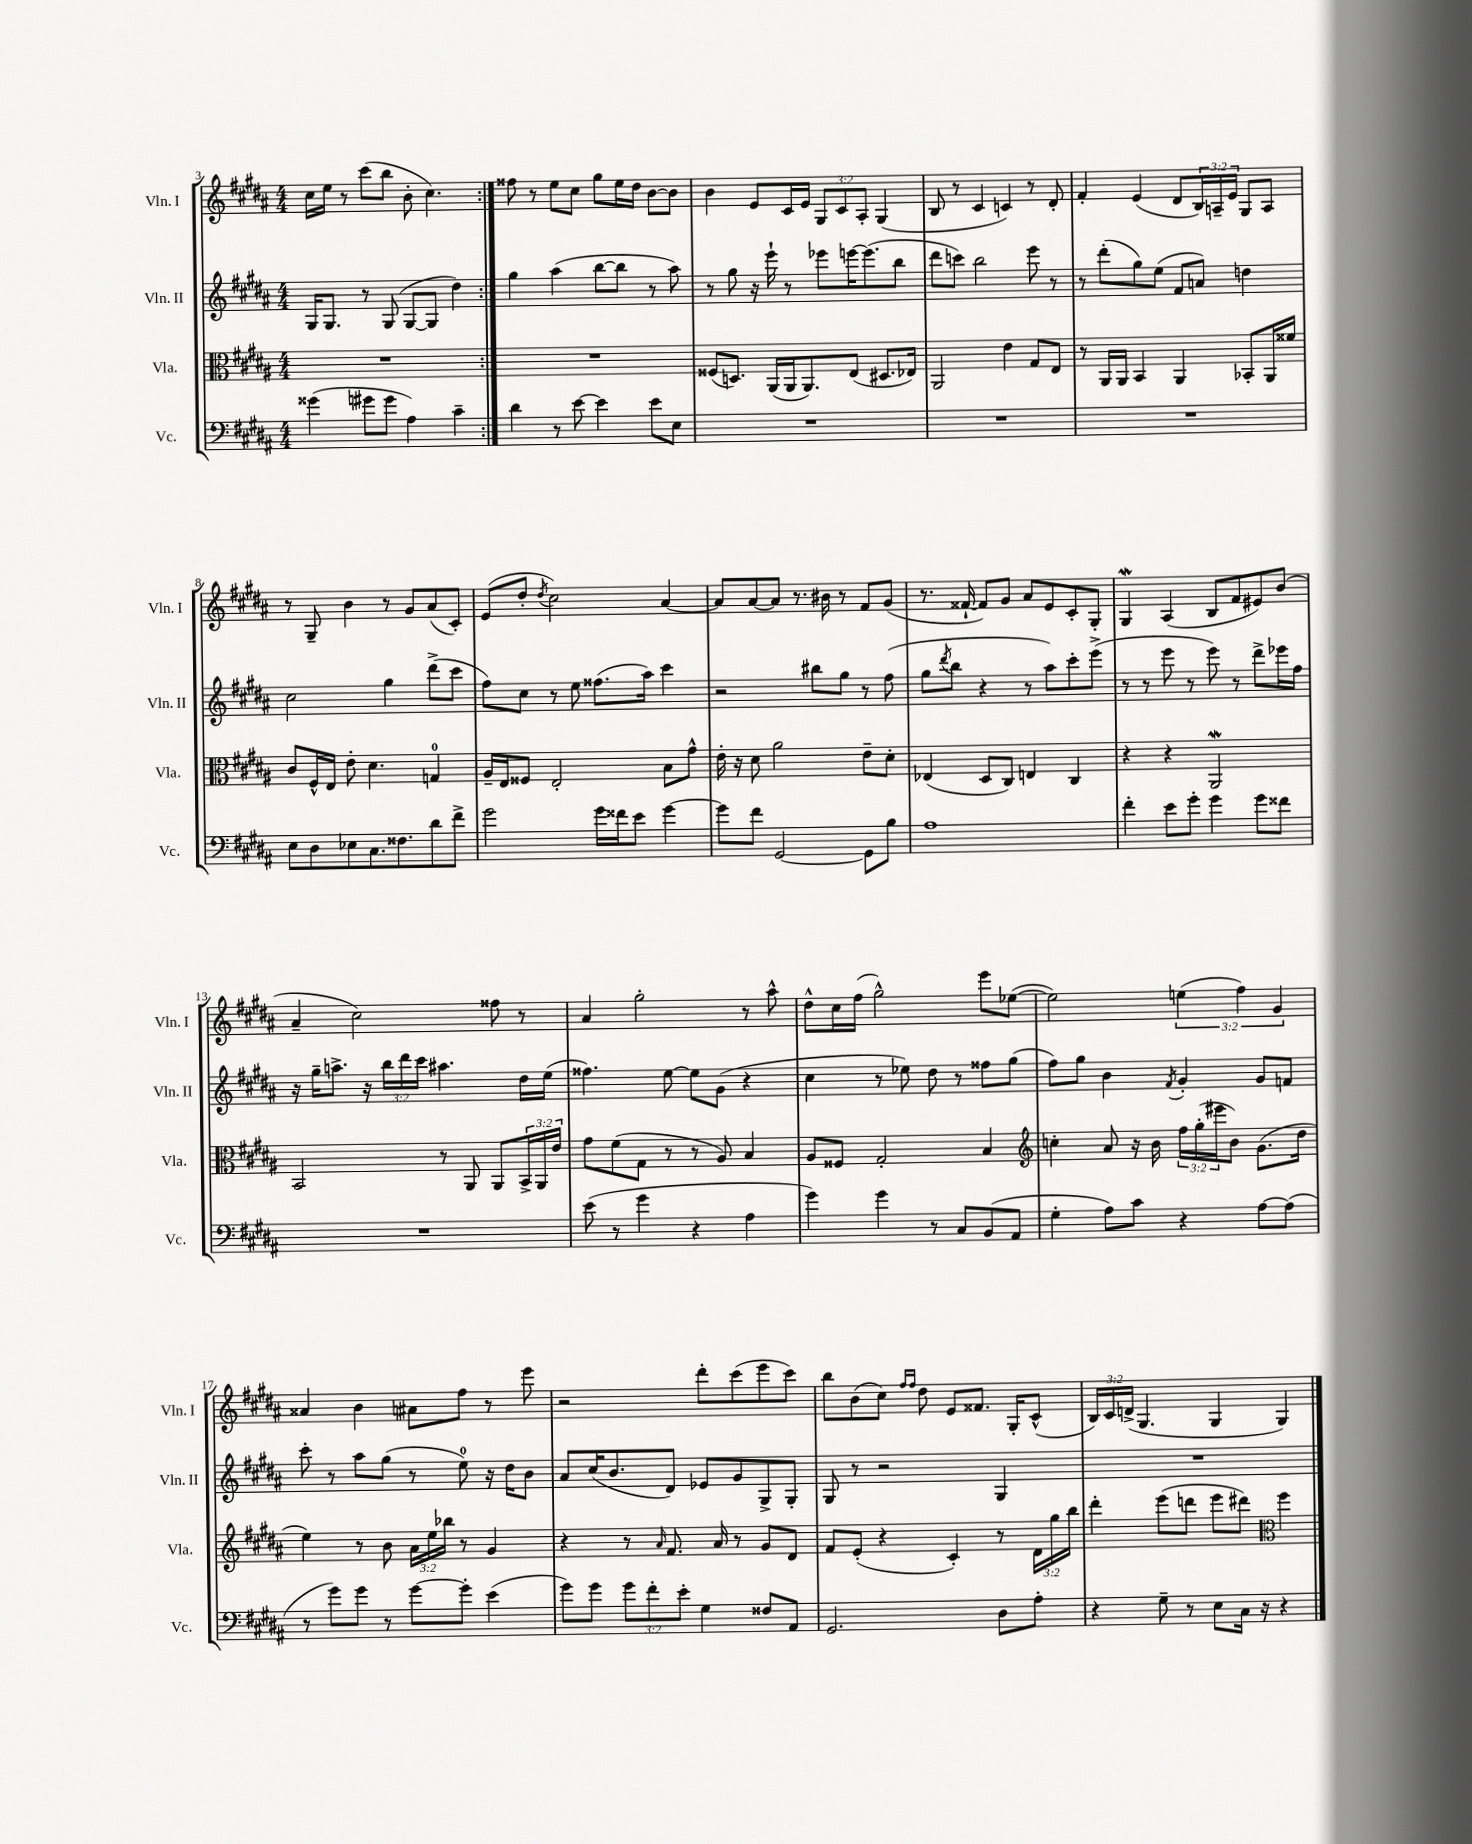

**kern	**kern	**kern	**kern
*staff4	*staff3	*staff2	*staff1
*clefF4	*clefC3	*clefG2	*clefG2
*k[f#c#g#d#a#]	*k[f#c#g#d#a#]	*k[f#c#g#d#a#]	*k[f#c#g#d#a#]
*M4/4	*M4/4	*M4/4	*M4/4
(4g##	1r	16G#	16cc#
.	.	8.G#	16ee
.	.	.	8r
8g#	.	8r	(8ccc#
8g#	.	(8G#	8bb
4A#)	.	[8G#	8b'
.	.	8G#]	4.cc#)
4c#~	.	4dd#)	.
=:|!	=:|!	=:|!	=:|!
4d#	1r	4gg#	8ff##
.	.	.	8r
8r	.	(4aa#	8ee
[8e	.	.	8cc#
4e]	.	[8bb	8gg#
.	.	8bb]	16ee
.	.	.	16dd#
8e	.	8r	[8b
8E	.	8aa#)	8b]
=	=	=	=
1r	(8F##	8r	4b
.	8.D)	8gg#	.
.	.	16r	8e
.	(16AA#	16eee`	.
.	16AA#	8r	16c#
.	8.AA#)	.	16e
.	.	8eee-	12G#
.	.	.	12c#
.	(8E	[16eee	.
.	.	.	12A#'
.	.	(8.eee]	.
.	8.D#	.	(4G#
.	.	8bb	.
.	16E-)	.	.
=	=	=	=
1r	2AA#	8ddd#	8B
.	.	8ccc)	8r
.	.	2bb	4c#
.	4e	.	4c)
.	8G#	8eee	8r
.	8E	8r	8d#'
=	=	=	=
1r	8r	8r	4f#'
.	16AA#	(8ddd#'	.
.	16AA#	.	.
.	4BB	8gg#)	(4e
.	.	(8ee	.
.	4AA#	8f#	8d#
.	.	8a)	24B)
.	.	.	24A~
.	.	.	24e
.	8BB-'	4dd	8G#
.	16AA#	.	8A
.	16f##	.	.
=	=	=	=
8E	8c#	2cc#	8r
8D#	16F#^^	.	8G#~
.	16E	.	.
8E-	8e'	.	4b
8.C#	4.d#	.	.
.	.	4gg#	8r
8.F##	.	.	.
.	.	.	8g#
8d#	4G	(8ddd#^	(8a#
8f#^	.	8ccc#	8c#')
=	=	=	=
2g#	16A#~	8ff#)	(8e
.	16E	.	.
.	8F##	8cc#	8dd#'
.	.	.	8qdd#
.	2E'	8r	2cc#)
.	.	8ee	.
16g#	.	(8.ff##	.
16f##	.	.	.
8e	.	.	.
.	.	16aa#)	.
[4g#	8B	4ccc#	[4a#
.	8g#^^	.	.
=	=	=	=
8g#]	16e'	2r	8a#]
.	16r	.	.
8f#	8d#	.	[8a#
[2GG#	2a#	.	8a#]
.	.	.	8.r
.	.	8bb#	.
.	.	.	16b#
.	.	8gg#	8r
8GG#]	8e~	8r	8f#
8B	8d#'	(8ff#	(8g#
=	=	=	=
1A#	(4E-	8gg#	8.r
.	.	8qddd#	.
.	.	8bb	.
.	.	.	[16f##`
.	8D#	4r	8f##])
.	8C#)	.	8g#
.	4E	8r	8a#
.	.	8aa#)	8e
.	4C#	8ccc#'	8c#'
.	.	(8eee^	8G#'
=	=	=	=
4f#'	4r	8r	4G#
.	.	8r	.
8e	4r	8eee	(4A#
8g#'	.	8r	.
4g#	2AA#	8eee)	8B
.	.	8r	8f#
8g#	.	8ddd#^	8e#)
8f##	.	16eee-	(8b
.	.	16ff#	.
=	=	=	=
1r	2BB	16r	4a#~
.	.	16gg#~	.
.	.	8.aa^	.
.	.	.	2cc#)
.	.	16r	.
.	.	24bb	.
.	.	24ddd#	.
.	.	24ccc#	.
.	8r	4.aa#	.
.	8AA#	.	.
.	8AA#	.	8ff##
.	24BB^	16dd#	8r
.	24AA#	.	.
.	.	(16ee	.
.	24e	.	.
=	=	=	=
(8e	8g#	4.ff##)	4a#
8r	(8f#	.	.
4g#	8G#	.	2gg#'
.	8r	[8ee	.
4r	8r	8ee]	.
.	8A#)	(8g#	.
4A#	4B	4r	8r
.	.	.	8aa#^^
=	=	=	=
4g#)	8A#	4cc#	8dd#^^
.	8F##	.	16cc#
.	.	.	(16ff#
4g#	2G#'	8r	2gg#^^)
.	.	8ee-)	.
8r	.	8dd#	.
8C#	.	8r	.
(8BB	4B	8ff##	8eee
8AA#	.	(8gg#	([8ee-
=	=	=	=
*	*clefG2	*	*
4G#'	4cc'	8ff#)	2ee-])
.	.	8gg#	.
8A#)	8a#	4b	.
8c#	16r	.	.
.	16b	.	.
.	.	8qf#	.
4r	24ff#	4g#'	(6ee
.	(24gg#'	.	.
.	24eee#	.	.
.	8b)	.	.
.	.	.	6ff#)
[8A#	(8.g#	8g#	.
.	.	.	6g#
(8A#]	.	8f	.
.	16dd#	.	.
=	=	=	=
8r	4ee)	8ccc#'	4a##
8g#)	.	8r	.
8g#	8r	8aa#	4b
8r	8b	(8gg#	.
[8g#	24a#	8r	8a#
.	24ee	.	.
.	24bb-	.	.
8g#']	8r	8ee)	8ff#
(4e	4g#	16r	8r
.	.	16dd#	.
.	.	8b	8eee
=	=	=	=
8g#)	4r	8a#	2r
8g#	.	(16cc#	.
.	.	8.b	.
12g#	8r	.	.
12f#'	.	.	.
.	16qqa#	.	.
.	8.f#	8d#)	.
12e'	.	.	.
4G#	.	8e-	8ddd#'
.	16a#	.	.
.	8r	8g#	(8ccc#
8F##	8g#	8G#^	8eee
8AA#	8d#	8G#'	8ccc#)
=	=	=	=
2.GG#	8f#	8G#	8bb
.	(8e'	8r	(8b
.	4r	2r	8cc#)
.	.	.	16qqff#
.	.	.	16qqff#
.	.	.	8dd#
.	4c#')	.	8e
.	.	.	8.f##
8D#	8r	4G#	.
.	.	.	16G#'
8A#'	24d#	.	(8c#^^
.	24gg#	.	.
.	24bb	.	.
=	=	=	=
4r	4ddd#'	1r	24B)
.	.	.	24c#
.	.	.	(24d^
.	.	.	4.G#
8G#~	(8eee	.	.
8r	8ddd	.	.
8E	8eee	.	4G#
16C#	8ddd#)	.	.
16r	.	.	.
*	*clefC3	*	*
4r	4ff#	.	4G#)
==	==	==	==
*-	*-	*-	*-
